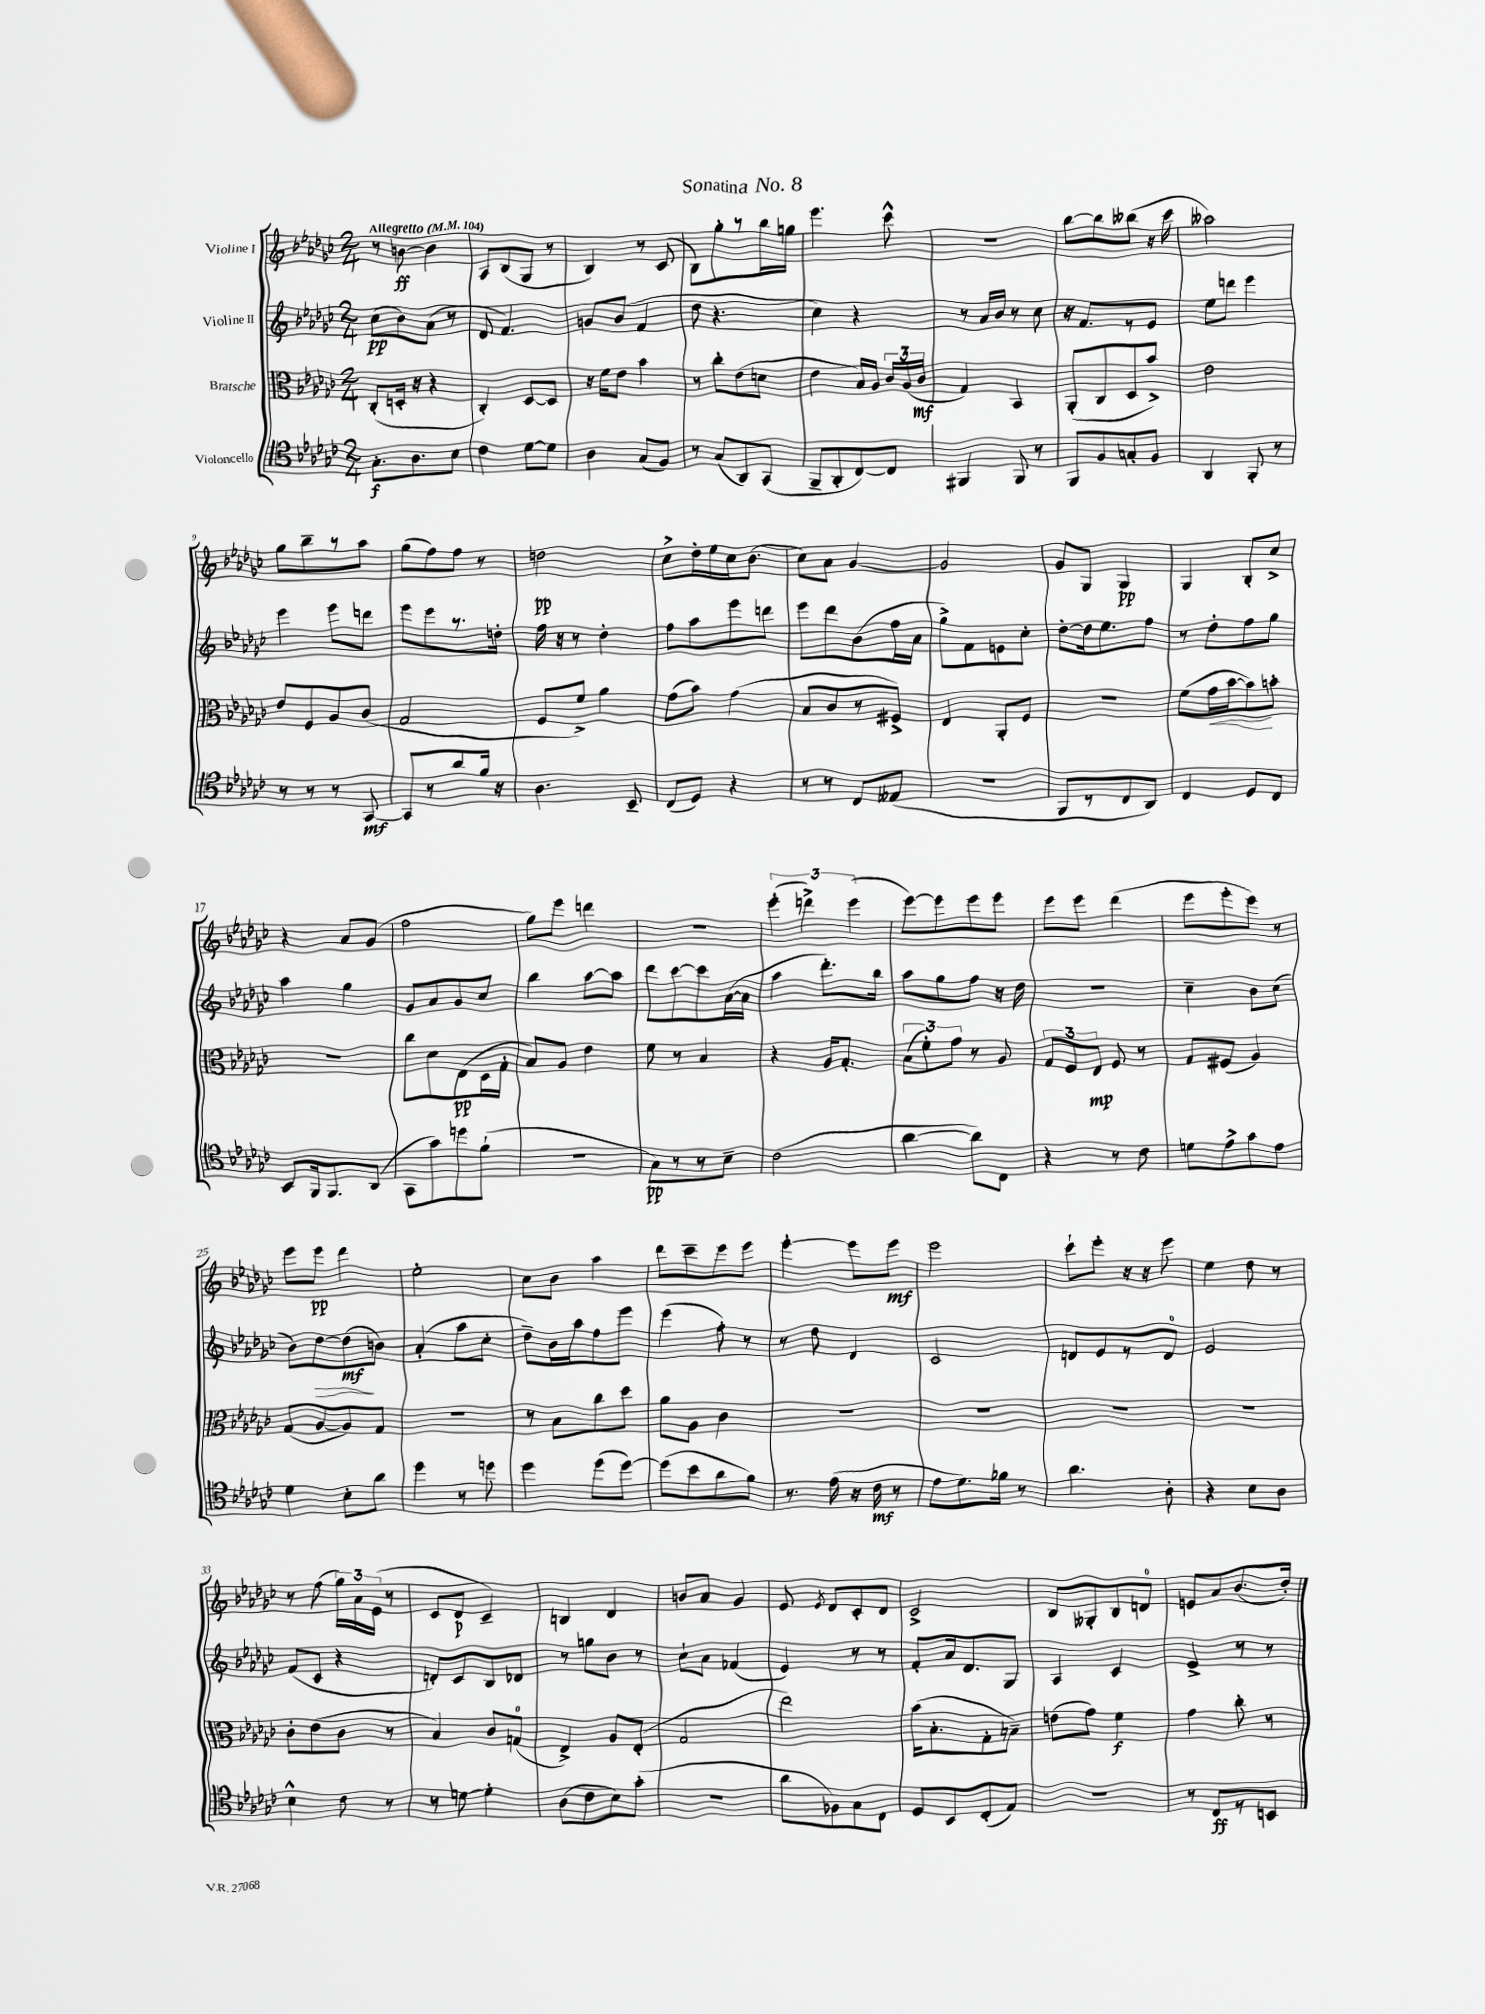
\header { title = "Sonatina No. 8" }
<<
\new StaffGroup <<
\new Staff = "s0" \with { instrumentName = "Violine I" } {
    \clef treble \key ges \major \numericTimeSignature \time 2/4 \tempo "Allegretto" 4 = 104
    \autoBeamOff r8 b'8~\ff b'4 |
    aes8[ bes8( ges8] r8 |
    bes4) r8 ces'8( |
    bes8[) ges''8-. r8 bes''16 g''16] |
    ees'''4. ces'''8-^ |
    r2 |
    bes''8[~ bes''8 beses''8]( r16 ces'''16 |
    aeses''2) |
    ges''8[ bes''8-- r8 aes''8] |
    ges''8[( f''8) f''8] r8 |
    d''2\pp |
    ces''8[-> des''16-. ees''16 ces''16 bes'8.]( |
    ces''8[) aes'8] ges'4~ |
    ges'2 |
    ges'8[ ges8] ges4\pp |
    ges4 bes8[-. ces''8]-> |
    r4 aes'8[ ges'8]( |
    f''2 |
    ges''8[) ees'''8] d'''4 |
    R2 |
    \tuplet 3/2 { ees'''4-.( d'''4->) ees'''4( } |
    ees'''8[~) ees'''8 ees'''8 ees'''8] |
    ees'''8[ ees'''8] des'''4( |
    ees'''8[ ees'''8-. ees'''8]) r8 |
    ees'''8[ ees'''8]\pp des'''4 |
    ees''2-. |
    ces''8[ bes'8] aes''4 |
    des'''8[ ces'''8-- ees'''8 ees'''8] |
    ees'''4~-. ees'''8[ ees'''8]\mf |
    ees'''2 |
    ces'''8[-! ees'''8]-. r16 r16 ees'''8 |
    ees''4 des''8 r8 |
    r8 f''8( \tuplet 3/2 { ges''16[) aes'16 ees'16]( } r8 |
    ces'8[ des'8]\p ces'4--) |
    b4 des'4 |
    b'8[ aes'8] ges'4 |
    ees'8 \acciaccatura { ees'8 } des'8[ ces'8-. des'8] |
    ces'2-> |
    bes8[ geses8-. bes8 d'8]-0 |
    e'8[ aes'8 bes'8.( des''16]-.) \bar "|." |
}
\new Staff = "s1" \with { instrumentName = "Violine II" } {
    \clef treble \key ges \major \numericTimeSignature \time 2/4
    \autoBeamOff ces''8[\pp( bes'8) aes'8]( r8 |
    des'8 f'4.) |
    g'8[ bes'8]( f'4 |
    des''8 r4. |
    ces''4) r4 |
    r8 aes'16[ bes'16] r8 ces''8 |
    r16 f'8.[ r8 ees'8] |
    ees''8[ d'''8] ees'''4 |
    ees'''4 ees'''8[ d'''8] |
    ees'''8[ ees'''8 r8. d''16]-. |
    f''16 r16 r8 des''4-. |
    f''8[ aes''8 ees'''8 d'''8] |
    ees'''8[ des'''8 bes'8( f''16 aes'16] |
    ges''8[->) f'8 e'8 ces''8]-. |
    des''8[~-. des''16 ees''8. f''8] |
    r8 des''8[-. f''8 ges''8] |
    aes''4 ges''4 |
    ges'8[ aes'8 ges'8 ces''8] |
    bes''4 aes''8[~ aes''8] |
    des'''8[ ces'''8~ ces'''8 aes'16~( aes'16] |
    aes''4 des'''8.[-.) bes''16] |
    aes''8[ ges''8 f''8] r16 des''16 |
    R2 |
    ces''4-- bes'8[ ces''8]( |
    bes'8[) des''8~\> des''8\mf\!( b'8]) |
    aes'4-.( aes''8[ ces''8]-. |
    des''8[--) bes'16 aes''16 f''8 ees'''8] |
    ees'''4( f''8-.) r8 |
    r8 des''8 des'4 |
    ces'2 |
    d'8[ ees'8 r8 d'8]-0 |
    ees'2 |
    f'8[( ces'8] r4 |
    d'8[-.) ces'8 bes8 des'8] |
    r8 g''8[ bes'8] r8 |
    ces''8[-! aes'8] fes'4( |
    ees'4) r8 r8 |
    f'8[-. aes'16 des'8. ges8] |
    aes4 ces'4 |
    ees'4-> r8 r8 \bar "|." |
}
\new Staff = "s2" \with { instrumentName = "Bratsche" } {
    \clef alto \key ges \major \numericTimeSignature \time 2/4
    \autoBeamOff ces8[-.( d16]-. r16 r4 |
    ces4-.) des8[~ des8] |
    r16 f'16[ ees'8] bes'4 |
    r8 ces''8[-. ees'8( d'8] |
    ees'4 bes16[) aes16] \tuplet 3/2 { ces'16[ aes16( ces'16]\mf } |
    ges4) bes,4 |
    aes,8[-.( ces8 des8 bes'8]->) |
    ees'2 |
    ees'8[ f8 aes8 ces'8]( |
    ges2 |
    f8[ f'8]->) aes'4 |
    ges'8[( bes'8]) ges'4( |
    bes8[ ces'8 r8 fis8]->) |
    ees4 aes,8[-. f8] |
    R2 |
    f'8[( ges'16\< bes'16~ bes'8\!) b'8]-. |
    r2 |
    ces''8[ des'8 ees8\pp( des16 ges16]-. |
    bes8[) aes8] ees'4 |
    f'8 r8 bes4 |
    r4 aes16[ ges8.]-. |
    \tuplet 3/2 { bes8[( f'8-.) ges'8] } r8 aes8 |
    \tuplet 3/2 { ges8[ f8 ees8]\mp } f8 r8 |
    ges8[ fis8]( aes4) |
    ges8[( aes8~ aes8) ges8] |
    r2 |
    r8 bes8[ ces''8 des''8] |
    aes'8[ aes8] ces'4 |
    R2 |
    R2 |
    R2 |
    R2 |
    ces'8[-. ees'8( ces'8] r8 |
    bes4) ces'8[ g8]-0( |
    ees4->) aes8[ ees8]-.( |
    ges2 |
    ees''2) |
    bes'16[( bes8.-. ges8-. b8]--) |
    e'8[( ges'8]) f'4\f |
    ges'4 ces''8-. r8 \bar "|." |
}
\new Staff = "s3" \with { instrumentName = "Violoncello" } {
    \clef tenor \key ges \major \numericTimeSignature \time 2/4
    \autoBeamOff ges8.[-.\f aes8. bes8] |
    ces'4 des'8[~ des'8] |
    aes4 ges8[( f8]) |
    r8 ges8[( aes,8) ges,8]( |
    f,8[-- aes,8-. ces8~) ces8] |
    fis,4 fis,8 r8 |
    f,8[ f8 g8-. f8] |
    aes,4 f,8-. r8 |
    r8 r8 r8 ges,8~\mf |
    ges,8[ r8 aes'8 f'16] r16 |
    aes4. bes,8-- |
    ces8[( des8]) r4 |
    r8 r8 ces8[ eeses8]( |
    r2 |
    f,8[ r8 ces8 aes,8]) |
    ces4 des8[ ces8] |
    bes,8[ f,16 f,8. aes,8]( |
    ges,8[ ges'8) d''8 f'8]-!( |
    R2 |
    ges8[\pp) r8 r8 bes8]-- |
    ces'2( |
    aes'4~ aes'8[) ces8] |
    r4 r8 ces'8 |
    d'8[ ees'8-> ges'8 ees'8] |
    des'4 bes8[-. aes'8] |
    des''4 r8 d''8 |
    des''4 des''8[( des''8]~) |
    des''8[( bes'8 aes'8 f'8]) |
    r8. ees'16( r16 ces'16\mf r8 |
    ees'8[ des'8.) fes'16] r8 |
    aes'4. aes8-. |
    r4 bes8[ aes8] |
    bes4-^ ces'8 r8 |
    r8 d'8~ d'4-. |
    aes8[( ces'8 bes8) ges'8]-.( |
    R2 |
    aes'8[ fes8) ges8 ces8] |
    des8[ bes,8 ces8-.( ees8]) |
    R2 |
    r8 ces8[\ff r8 b,8] \bar "|." |
}
>>
>>
